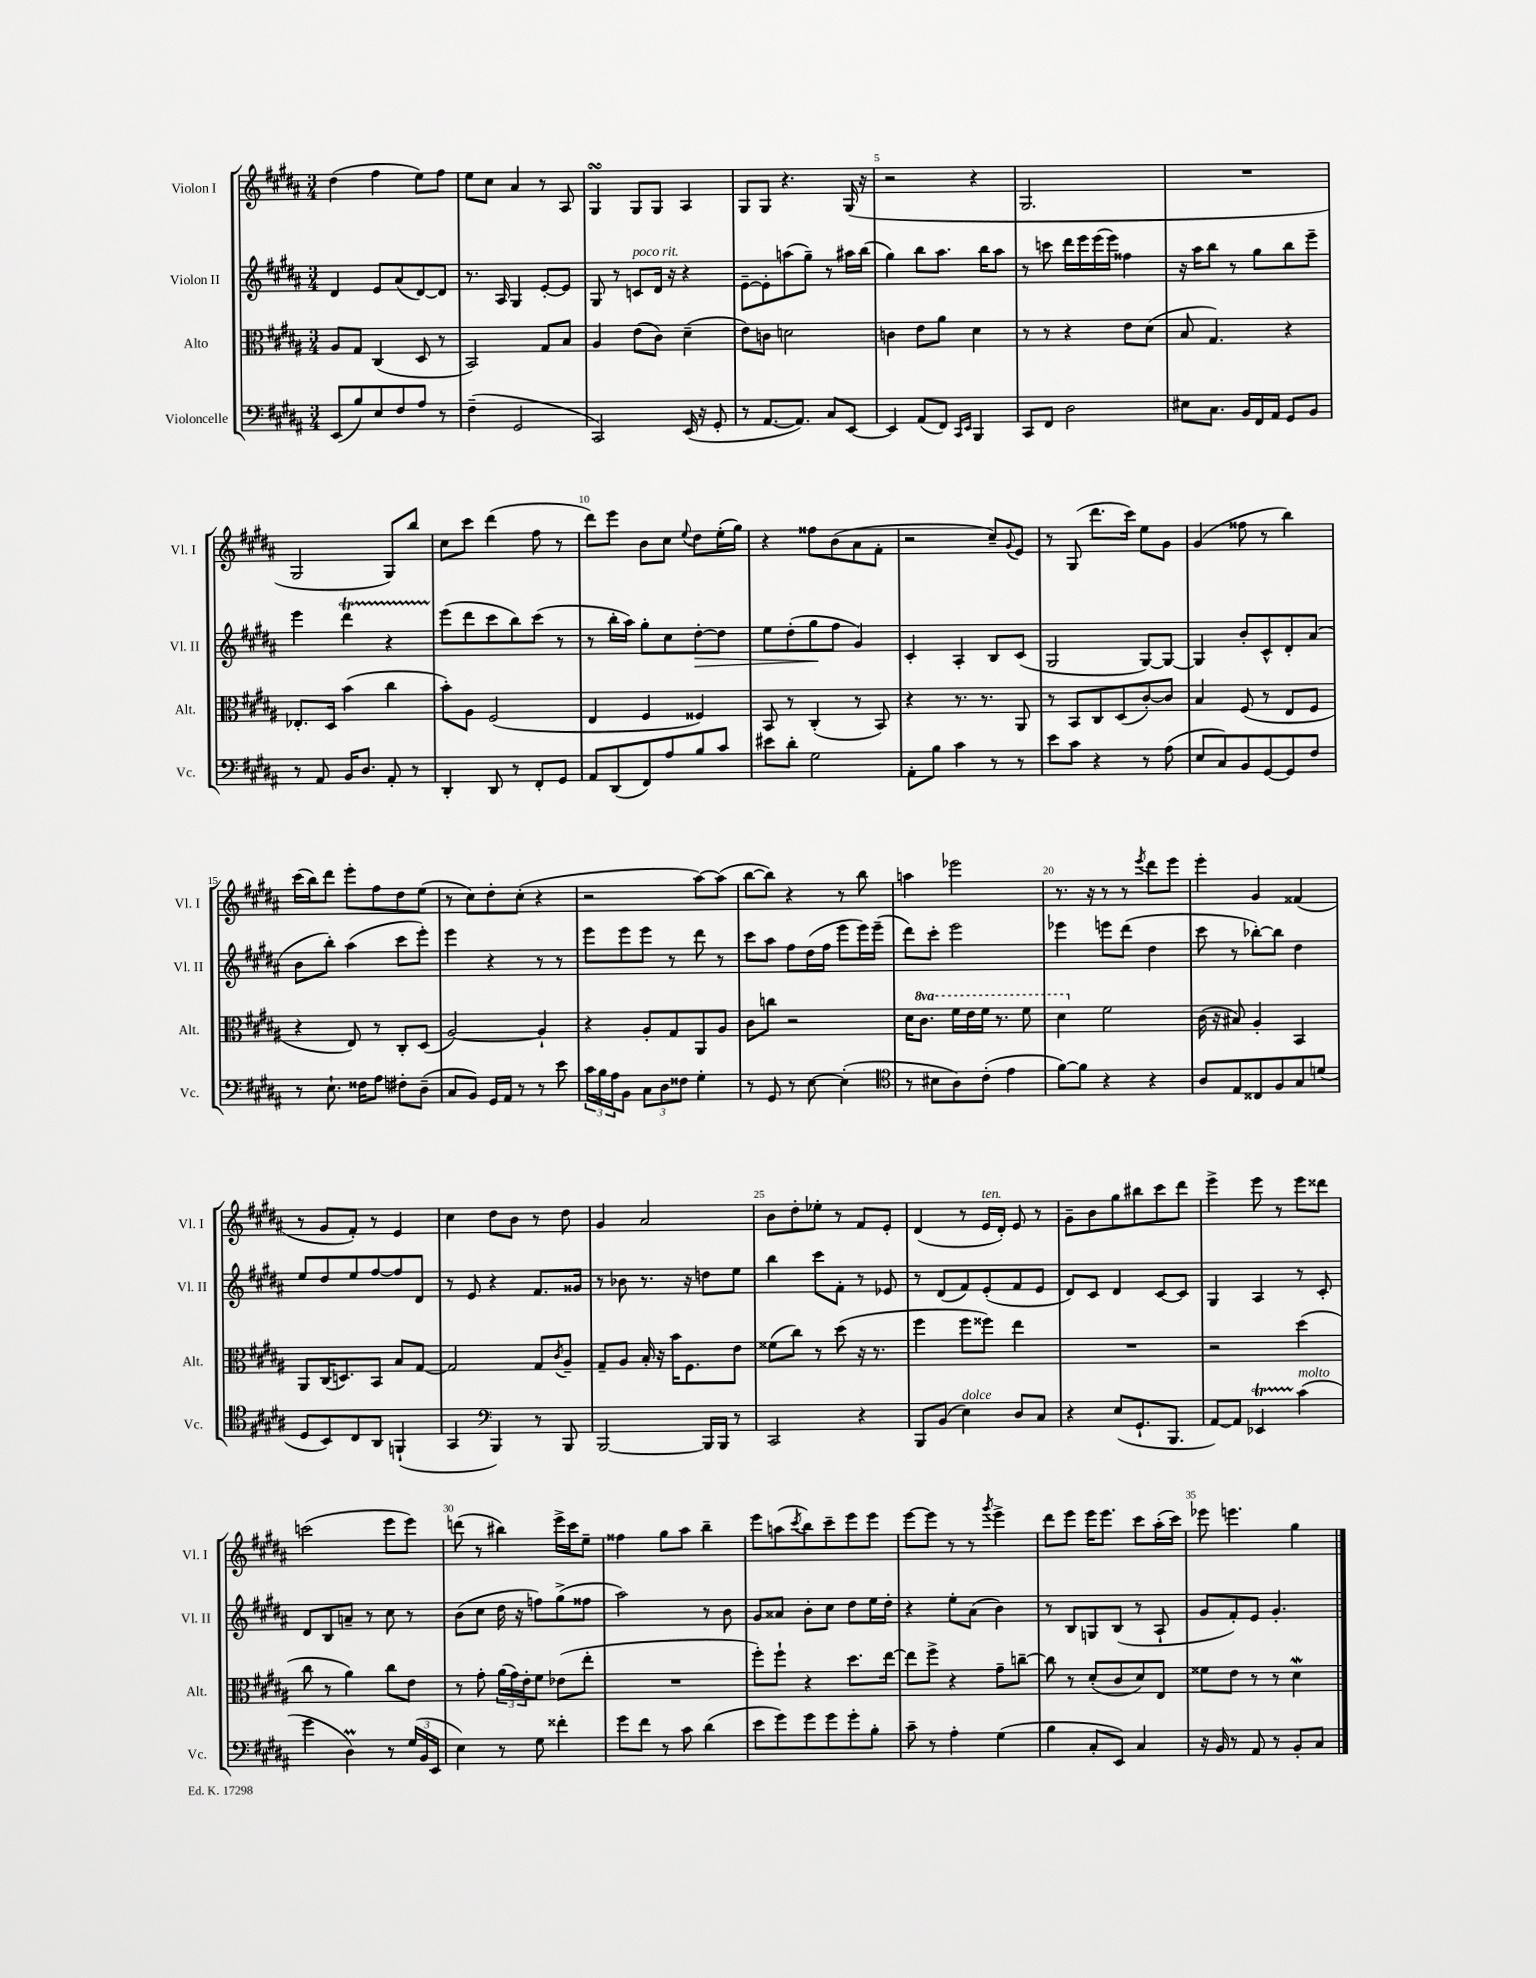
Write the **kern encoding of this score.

**kern	**kern	**kern	**kern
*staff4	*staff3	*staff2	*staff1
*clefF4	*clefC3	*clefG2	*clefG2
*k[f#c#g#d#a#]	*k[f#c#g#d#a#]	*k[f#c#g#d#a#]	*k[f#c#g#d#a#]
*M3/4	*M3/4	*M3/4	*M3/4
(8EE	8A#	4d#	(4dd#
8B)	8G#	.	.
8E	(4C#	8e	4ff#
8F#	.	(8a#	.
8A#	8D#	[8d#)	8ee)
8r	8r	8d#]	8ff#
=	=	=	=
(4F#~	2BB)	8.r	8ee
.	.	.	8cc#
.	.	16A#	.
2GG#	.	4G#	4a#
.	8G#	[8e'	8r
.	8B	8e]	8A#
=	=	=	=
2CC#)	4A#	8G#	4G#
.	.	8r	.
.	(8e	8c	8G#
.	8c#)	16d#	8G#
.	.	16r	.
(16EE	(4d#~	4r	4A#
16r	.	.	.
8GG#'	.	.	.
=	=	=	=
8r	8e)	[8e~	8G#
[8.AA#	8c	8e']	8G#
.	2d	(8aa	4.r
8.AA#])	.	.	.
.	.	8gg#~)	.
8C#	.	8r	.
[8EE	.	16aa#	(16G#
.	.	(16bb	16r
=	=	=	=
4EE]	4c	4gg#)	2r
(8AA#	8e	8bb	.
8FF#)	8a#	8.aa#	.
16qqCC#	.	.	.
16qqEE	.	.	.
4BBB	4d#	.	4r
.	.	16bb	.
.	.	8aa#	.
=	=	=	=
8CC#	8r	8r	2.G#
8FF#	8r	8ccc	.
2D#	4r	16ddd#	.
.	.	16eee	.
.	.	(16eee	.
.	.	16eee)	.
.	8e	4ff##	.
.	(8d#	.	.
=	=	=	=
8E#	8B	16r	2.r
.	.	16aa#	.
8.C#	4.G#)	8bb	.
.	.	8r	.
16BB	.	.	.
16FF#	.	8gg#	.
16AA#	.	.	.
8GG#	4r	8bb	.
8BB	.	8eee~	.
=	=	=	=
8r	8.E-'	4eee	2G#
8AA#	.	.	.
.	16D#	.	.
16BB	(4b	4ddd#	.
8.D#	.	.	.
8AA#'	4cc#	4r	8G#)
8r	.	.	8bb
=	=	=	=
4DD#'	8b')	(8eee	8cc#
.	8A#	8ddd#	8ccc#
8DD#	(2F#	8ccc#	(4ddd#
8r	.	8bb)	.
8FF#'	.	(8ccc#	8ff#
8GG#	.	8r	8r
=	=	=	=
8AA#	4E	8r	8ddd#)
(8DD#	.	16bb'	8eee
.	.	16aa#)	.
8FF#)	4F#	8gg#'	8b
8A#	.	8cc#	8cc#
.	.	.	8qqee
8B	4F##)	[8dd#'	8dd#
8c#	.	8dd#]	(16ee'
.	.	.	16gg#)
=	=	=	=
8e#	8BB	8ee	4r
8d#'	8r	(8dd#'	.
2G#	(4C#'	8gg#	8ff##
.	.	8ff#	(8b
.	8r	4g#)	8a#
.	8BB)	.	8f#'
=	=	=	=
8AA#'	4r	4c#'	2r
8B	.	.	.
4c#	8.r	4A#'	.
.	8.r	.	.
8r	.	8B	8cc#~)
.	.	.	8qqg#
8r	8AA#	(8c#	8e
=	=	=	=
8e	8r	2G#	8r
8c#	8BB	.	(8G#
4r	8C#	.	8.ddd#
.	(8D#	.	.
.	.	.	16ccc#)
8r	[8c#')	[8G#)	8ee
(8A#	8c#]	8G#_	8g#
=	=	=	=
8E	4B	4G#]	(4g#
8C#)	.	.	.
8BB	(8F#	8b'	8ff##
[8GG#	8r	8c#^^	8r
8GG#]	8E	8d#'	4bb)
8F#	8F#	(8a#	.
=	=	=	=
8r	4r	8b	(16ccc#
.	.	.	16bb)
8.E`	.	8bb')	8ddd#
.	8E)	(4aa#	8eee'
16F##	.	.	.
8A#	8r	.	8ff#
8F#'	8C#'	8ccc#	8dd#
(8D#~	(8D#	8eee')	(8ee
=	=	=	=
8C#	[2A#)	4eee	8r
8BB)	.	.	8cc#)
16GG#	.	4r	8dd#'
16AA#	.	.	.
8r	.	.	(8cc#'
8r	4A#`]	8r	4r
8e	.	8r	.
=	=	=	=
24c#	4r	8eee	2r
24B	.	.	.
24A#	.	.	.
8BB	.	8eee	.
12C#	8A#'	8eee	.
12D#	.	.	.
.	8G#	8r	.
12F##	.	.	.
4G#'	8AA#	8ddd#	[8aa#)
.	8A#	8r	(8aa#]
=	=	=	=
8r	8c#	8ccc#	[8bb
8GG#	8cc	8aa#	8bb])
8r	2r	8ff#	4r
[8E	.	(16dd#	.
.	.	16ff#	.
(4E']	.	8eee	8r
.	.	16eee)	8bb
.	.	(16eee~	.
=	=	=	=
*clefC4	*	*	*
8r	16d#	8ddd#)	4aa
.	8.cc#	.	.
8B#	.	8ccc#'	.
8A#)	16ff#	2eee	2eee-
.	16ee	.	.
(8c#'	16ff#	.	.
.	8.r	.	.
4e	.	.	.
.	8ff#	.	.
=	=	=	=
[8f#)	4dd#	4eee-	8.r
8f#]	.	.	.
.	.	.	16r
4r	2f#	8eee	8r
.	.	(8ddd#	8r
.	.	.	8qeee
4r	.	4dd#	8ddd#
.	.	.	8eee
=	=	=	=
8A#	(16c#	8ccc#	4eee'
.	16r	.	.
8E	8B#)	8r	.
8C##	4A#'	[8bb-')	4g#
8F#	.	8bb-]	.
8G#	4BB	4dd#	(4f##
(8d	.	.	.
=	=	=	=
8D#	8AA#	8ee	8r
8BB)	(16C#	8dd#	8g#
.	8.D)	.	.
8C#	.	8ee	8f#')
8AA#	8BB	[8ff#	8r
(4FF`	8B	8ff#]	4e
.	[8G#	8d#	.
=	=	=	=
4GG#	2G#]	8r	4cc#
.	.	8e	.
*clefF4	*	*	*
4BBB)	.	4r	8dd#
.	.	.	8b
8r	8G#	8.f#	8r
.	8qc#	.	.
8BBB	8A#~	.	8dd#
.	.	16g##	.
=	=	=	=
[2BBB	8G#~	8r	4g#
.	8A#	8b-	.
.	16B'	8.r	2a#
.	16r	.	.
.	16b	.	.
.	8.F#	16r	.
16BBB]	.	8dd	.
16BBB	.	.	.
8r	8e	8ee	.
=	=	=	=
2CC#	(8f##	4bb	8b
.	8cc#)	.	8dd#'
.	8r	8ccc#	8ee-'
.	(8dd#	8f#'	8r
4r	16r	8r	8f#
.	8.r	.	.
.	.	8e-	8e'
=	=	=	=
8BBB	4ff#	8r	(4d#
(8BB	.	(8d#	.
4E)	8ff#	8f#)	8r
.	8ff##)	(8e'	16e
.	.	.	16d#')
8D#	4ee	8f#	8e
8C#	.	8e	8r
=	=	=	=
4r	2.r	8d#)	8g#~
.	.	8c#	8b
(8E	.	4d#	8gg#
8.GG#`	.	.	8bb#
.	.	[8c#	8ccc#
8.BBB	.	.	.
.	.	8c#]	8ddd#
=	=	=	=
[8AA#)	2r	4G#	4eee^
8AA#]	.	.	.
4EE-	.	4A#	8eee
.	.	.	8r
(4c#	(4dd#	8r	8eee
.	.	8c#'	8ddd##
=	=	=	=
4g#	8cc#	8d#	(2ccc
.	8r	8B	.
4D#)	4a#)	8a~	.
.	.	8r	.
8r	8cc#	8cc#	8eee
(24G#	8e	8r	8eee)
24BB	.	.	.
24EE	.	.	.
=	=	=	=
4E)	8r	(8b	(8ddd
.	8g#'	8cc#	8r
8r	(24a#	16dd#	4bb#)
.	24g#)	.	.
.	.	16r	.
.	24e'	.	.
8G#	8f#	8ff)	.
4f##'	(8e-	(8gg#^	16eee^
.	.	.	16ccc#
.	8ee'	8ff##	8ee~
=	=	=	=
8g#	2.r	2aa#)	4ff##
8f#	.	.	.
8r	.	.	8gg#
8c#	.	.	8aa#
(4d#	.	8r	4bb~
.	.	8b	.
=	=	=	=
8e	8ff#')	8g#	8eee
8g#)	8ff#`	8a##	(8aa
.	.	.	8qccc#
8g#	4r	8b'	8bb)
8g#	.	8cc#	8ccc#~
8g#'	8.dd#	8dd#	8eee
8B'	.	16ee	8eee
.	[16ee	16dd#'	.
=	=	=	=
8c#~	8ee]	4r	[8eee
8r	8ff#^	.	8eee]
4A#'	4r	8ee'	8r
.	.	(8a#	8r
.	.	.	8qggg#
(4G#	8g#~	4b)	4eee^
.	[8cc~	.	.
=	=	=	=
4B	8cc]	8r	8ddd#
.	8r	8B	8eee
8C#'	(8d#'	8G	16eee
.	.	.	8.eee
8EE)	8c#	(8B	.
4C#	8d#)	8r	8ccc#
.	8E	8A#`	(16aa#'
.	.	.	16ccc#)
=	=	=	=
16r	8f##	8g#	8eee-
16BB	.	.	.
8r	8e	8f#')	4.eee
8AA#	8r	8e	.
8r	8r	4.g#'	.
8BB'	4d#	.	4gg#
8C#	.	.	.
==	==	==	==
*-	*-	*-	*-
